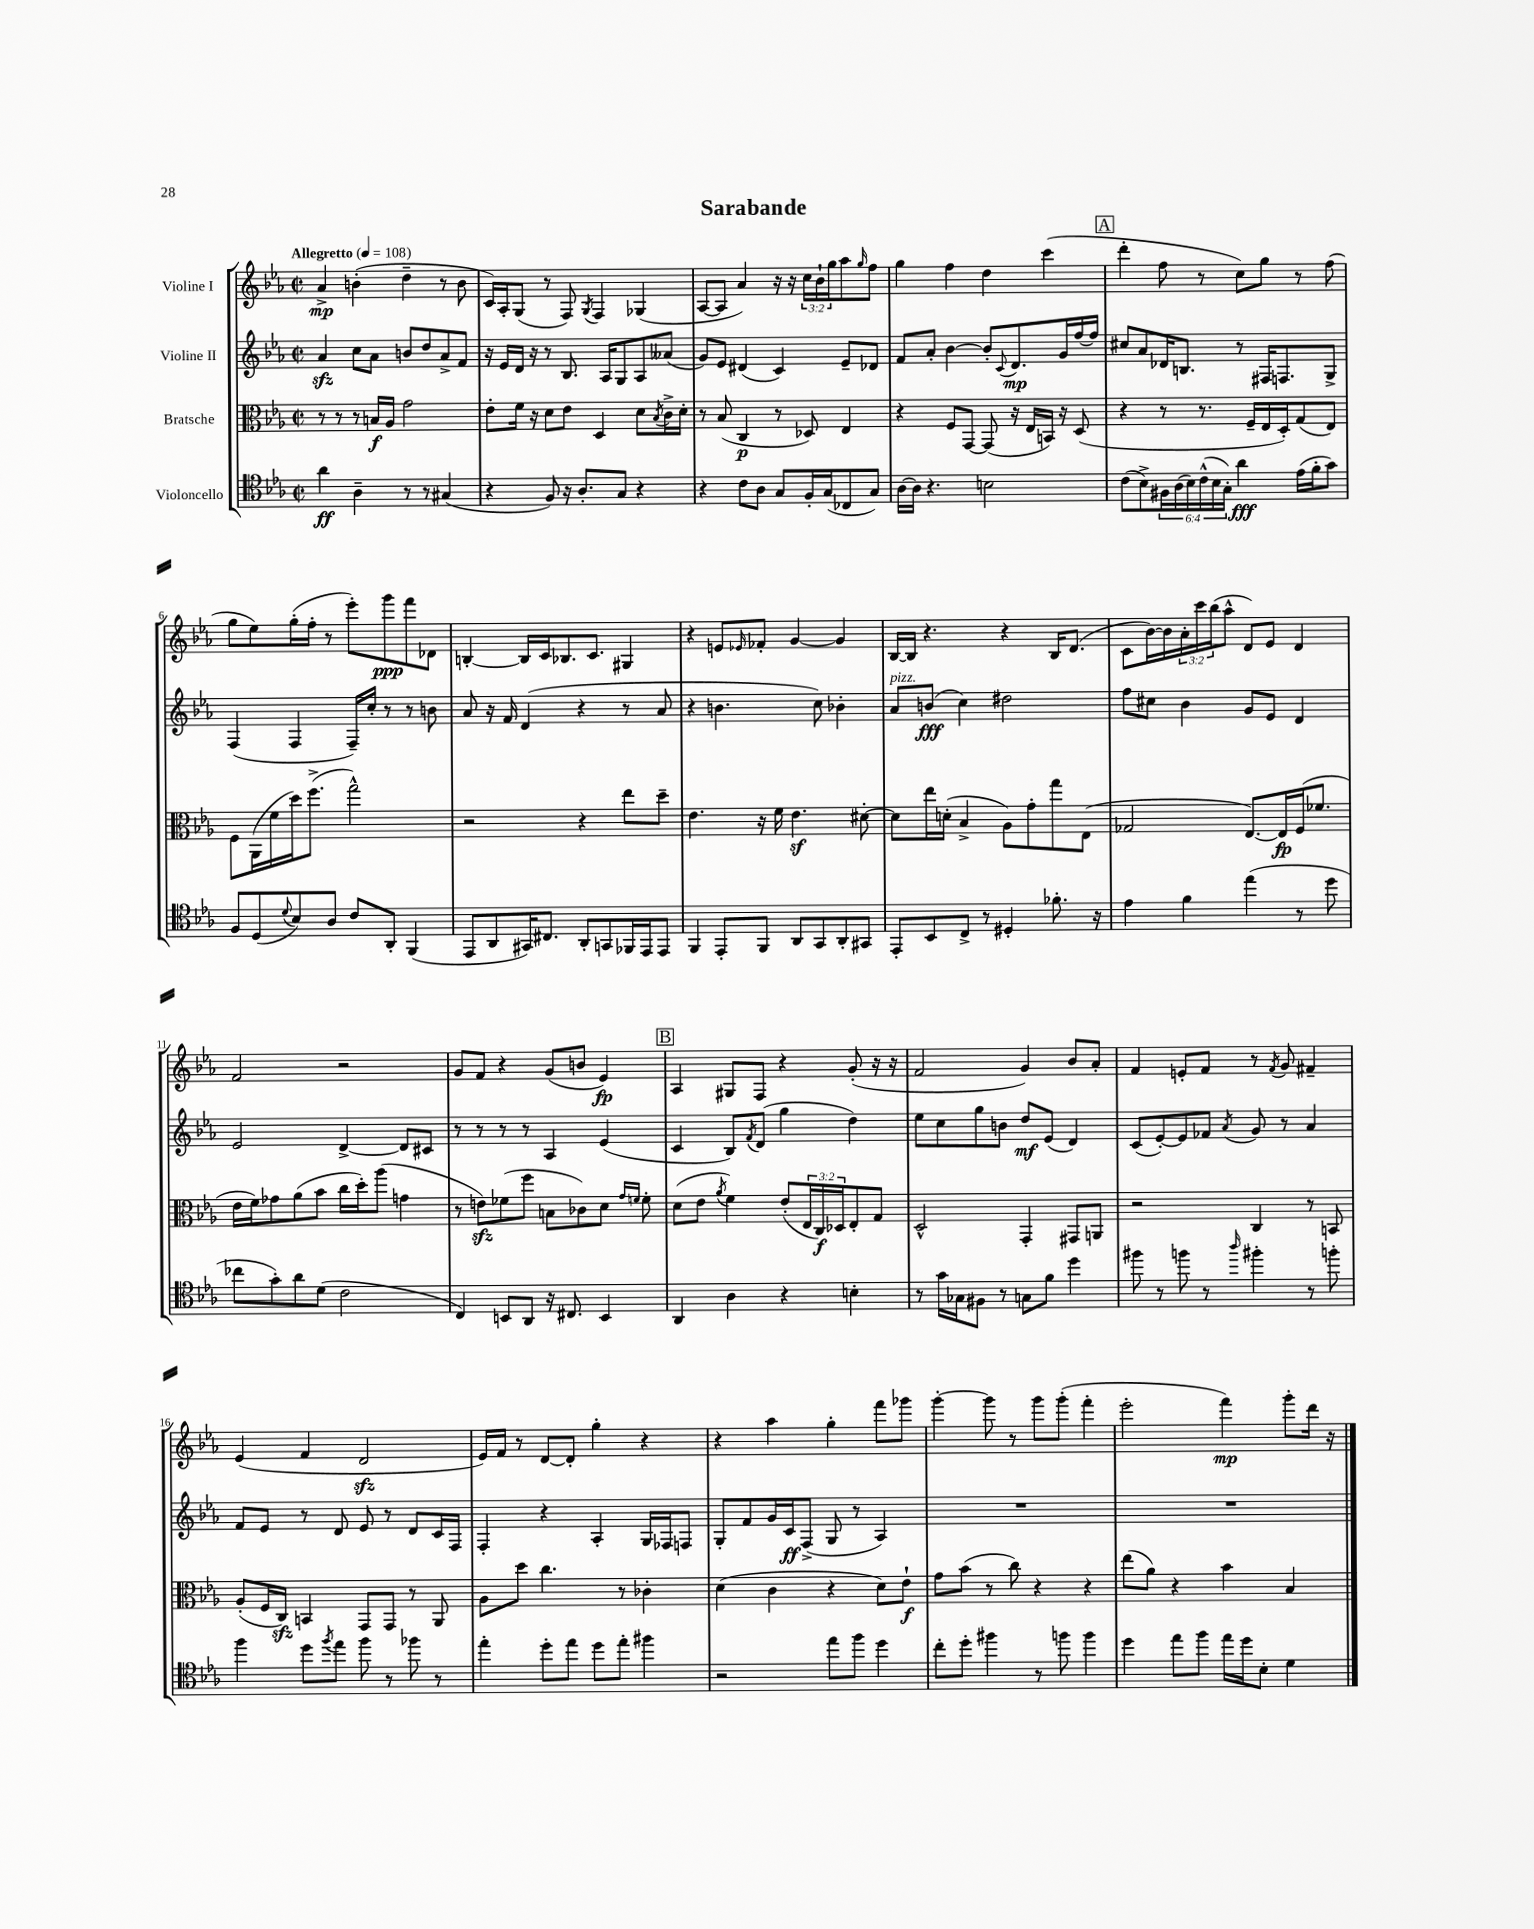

**kern	**kern	**kern	**kern
*staff4	*staff3	*staff2	*staff1
*clefC4	*clefC3	*clefG2	*clefG2
*k[b-e-a-]	*k[b-e-a-]	*k[b-e-a-]	*k[b-e-a-]
*M2/2	*M2/2	*M2/2	*M2/2
*met(c|)	*met(c|)	*met(c|)	*met(c|)
*MM108	*MM108	*MM108	*MM108
4a-	8r	4a-	4a-^
.	8r	.	.
4A-~	8r	8cc	(4b'
.	16B	8a-	.
.	16A-	.	.
8r	2g	8b	4dd~
8r	.	8dd	.
(4G#	.	8a-^	8r
.	.	8f	8b
=	=	=	=
4r	8e-'	16r	16c)
.	.	16e-	16A-'
.	16f	16d	(8G
.	16r	16r	.
8F)	8d	8r	8r
16r	8e-	8.B-	8F)
8.A-'	.	.	.
.	.	.	8qG
.	4D	.	4F
.	.	16A-	.
8G	.	8G	.
4r	8d	8A-	(4G-
.	8qB-	.	.
.	16c^	(8a--	.
.	16d'	.	.
=	=	=	=
4r	8r	8g)	[8A-
.	(8B-	8e-	8A-]
8c	4C	(4d#	4a-)
8A-	.	.	.
8G	8r	4c)	16r
.	.	.	16r
16F'	8D-)	.	24cc
.	.	.	24b-`
(16G	.	.	.
.	.	.	24gg
8C-	4E-	8e-~	8aa-
.	.	.	16qqgg
8G)	.	8d-	8ff
=	=	=	=
[16A-	4r	8f	4gg
16A-]	.	.	.
4.r	.	8a-'	.
.	8F	[4b-	4ff
.	[8GG	.	.
2B	(8GG]	8b-']	4dd
.	.	8qqc	.
.	16r	8.d	.
.	16E-	.	.
.	16BB)	.	(4ccc
.	16r	16g	.
.	(8D	[16ff	.
.	.	16ff]	.
=	=	=	=
(8c	4r	8cc#	4ddd'
8B-^)	.	8a-	.
24F#	8r	16d-	8ff
(24A-	.	.	.
.	.	8.B	.
24B-)	.	.	.
(24c^^	8.r	.	8r
24B-	.	.	.
24G')	.	.	.
4a-	.	8r	8cc)
.	16F~	.	.
.	16E-	16F#	8gg
.	16D')	8.F	.
(16e-	(8G	.	8r
16f'	.	.	.
8g)	8E-)	8G^	(8ff
=	=	=	=
8F	8F	(4F	8gg
(8D	(16AA-	.	8ee-)
.	16f	.	.
8qqd	.	.	.
8B-)	16dd)	4F	(16gg'
.	(8.ff^	.	16ff'
8A-	.	.	8r
8c	2gg^^)	16F~)	8eee-')
.	.	16cc'	.
8AA-'	.	8r	8ggg
(4FF	.	8r	8fff
.	.	8b	8d-
=	=	=	=
8EE-	2r	8a-	[4B'
8AA-	.	16r	.
.	.	16f	.
16GG#)	.	(4d	16B]
8.C#	.	.	16c
.	.	.	8.B-
8AA-'	4r	4r	.
.	.	.	8.c
8GG	.	.	.
16FF-	8ee-	8r	4G#
16EE-	.	.	.
8EE-	8dd~	8a-	.
=	=	=	=
4FF	4.e-	4r	4r
8EE-'	.	4.b	8e
.	.	.	16qqe-
8FF	16r	.	8f-'
.	16f	.	.
8AA-	4.e-	.	[4g
8GG	.	8cc)	.
8AA-'	.	4b-'	4g]
8GG#	[8d#'	.	.
=	=	=	=
8EE-'	8d#]	8a-	[16B-
.	.	.	16B-]
8BB-	16ee-	(8b	4.r
.	(16d'	.	.
8C^	4B-^	4cc)	.
8r	.	.	.
4D#'	8A-)	2dd#	4r
.	8g'	.	.
8.f-'	8gg	.	16B-
.	.	.	(8.d
.	(8E-	.	.
16r	.	.	.
=	=	=	=
4e-	2G-	8ff	8c
.	.	8cc#	[16b-)
.	.	.	16b-]
4f	.	4b-	24a-'
.	.	.	24ccc
.	.	.	(24bb-
.	.	.	8aa-^^
(4ee-	[8.E-)	8g	8d)
.	.	8e-	8e-
.	16E-]	.	.
8r	(16F	4d	4d
.	8.f-	.	.
8dd	.	.	.
=	=	=	=
8cc-	16e-	2e-	2f
.	16f)	.	.
8g')	8g-	.	.
8a-	(8a-	.	.
(8d	8b-	.	.
2c	16cc	[4d^	2r
.	16dd')	.	.
.	(8aa-	.	.
.	4g	8d]	.
.	.	8c#	.
=	=	=	=
4C)	8r	8r	8g
.	8e)	8r	8f
8BB	(8f-	8r	4r
8AA-	8ff	8r	.
16r	8B	4A-	(8g
8.C#	.	.	.
.	8c-)	.	8b
4BB	8d	(4e-	4e-)
.	16qqg	.	.
.	16qqf	.	.
.	8f'	.	.
=	=	=	=
4AA-	(8d	4c	4A-
.	8e-	.	.
.	8qa-	.	.
4A-	4f)	8B-)	8G#
.	.	8qf	.
.	.	(8d	8F
4r	(8e-'	4gg	4r
.	24E-	.	.
.	24C)	.	.
.	24D-	.	.
4B'	8E-'	4dd)	(8g'
.	8G	.	16r
.	.	.	16r
=	=	=	=
8r	2D^^	8ee-	2f
16g	.	8cc	.
16G-	.	.	.
8F#	.	8gg	.
8r	.	8b	.
8G	4GG'	8dd	4g)
8f	.	(8e-	.
4dd	8GG#	4d)	8b-
.	8AA	.	8a-'
=	=	=	=
8ff#	2r	(8c	4f
8r	.	[8e-')	.
8ff	.	8e-]	8e'
8r	.	8f-	8f
16qqaa-	.	8qa-	.
4ff#'	4C	8g	8r
.	.	.	8qf
.	.	8r	8g
8r	8r	4a-	4f#~
8ff'	8BB	.	.
=	=	=	=
4ff	(8A-'	8f	(4e-
.	16F	8e-	.
.	16C)	.	.
8dd	4BB	8r	4f
8qff	.	.	.
8ee-	.	8d	.
8ff	8GG	8e-	2d
8r	8GG	8r	.
8ff-	8r	8d	.
8r	8AA-	16c	.
.	.	16F	.
=	=	=	=
4ee-'	8A-	4F'	16e-)
.	.	.	16f
.	8dd	.	8r
8dd'	4.cc	4r	[8d
8ee-	.	.	8d']
8dd	.	4A-'	4gg'
8ee-'	8r	.	.
4ff#	4c-'	16G	4r
.	.	16F-	.
.	.	8F	.
=	=	=	=
2r	(4d	8G'	4r
.	.	8f	.
.	4c	16g	4aa-
.	.	16c	.
.	.	(8F^	.
8ee-	4r	8G	4gg'
8ff	.	8r	.
4dd	8d)	4A-)	8fff
.	8e-`	.	8ggg-
=	=	=	=
8cc'	8g	1r	[4ggg'
8dd'	(8b-	.	.
4ff#	8r	.	8ggg]
.	8cc)	.	8r
8r	4r	.	8ggg
8ff	.	.	(8ggg'
4ff	4r	.	4fff'
=	=	=	=
4dd	(8ee-	1r	2eee-'
.	8a-)	.	.
8ee-	4r	.	.
8ff	.	.	.
16ee-	4b-	.	4fff)
16dd	.	.	.
8B-'	.	.	.
4d	4B-	.	8ggg'
.	.	.	16ddd
.	.	.	16r
==	==	==	==
*-	*-	*-	*-
